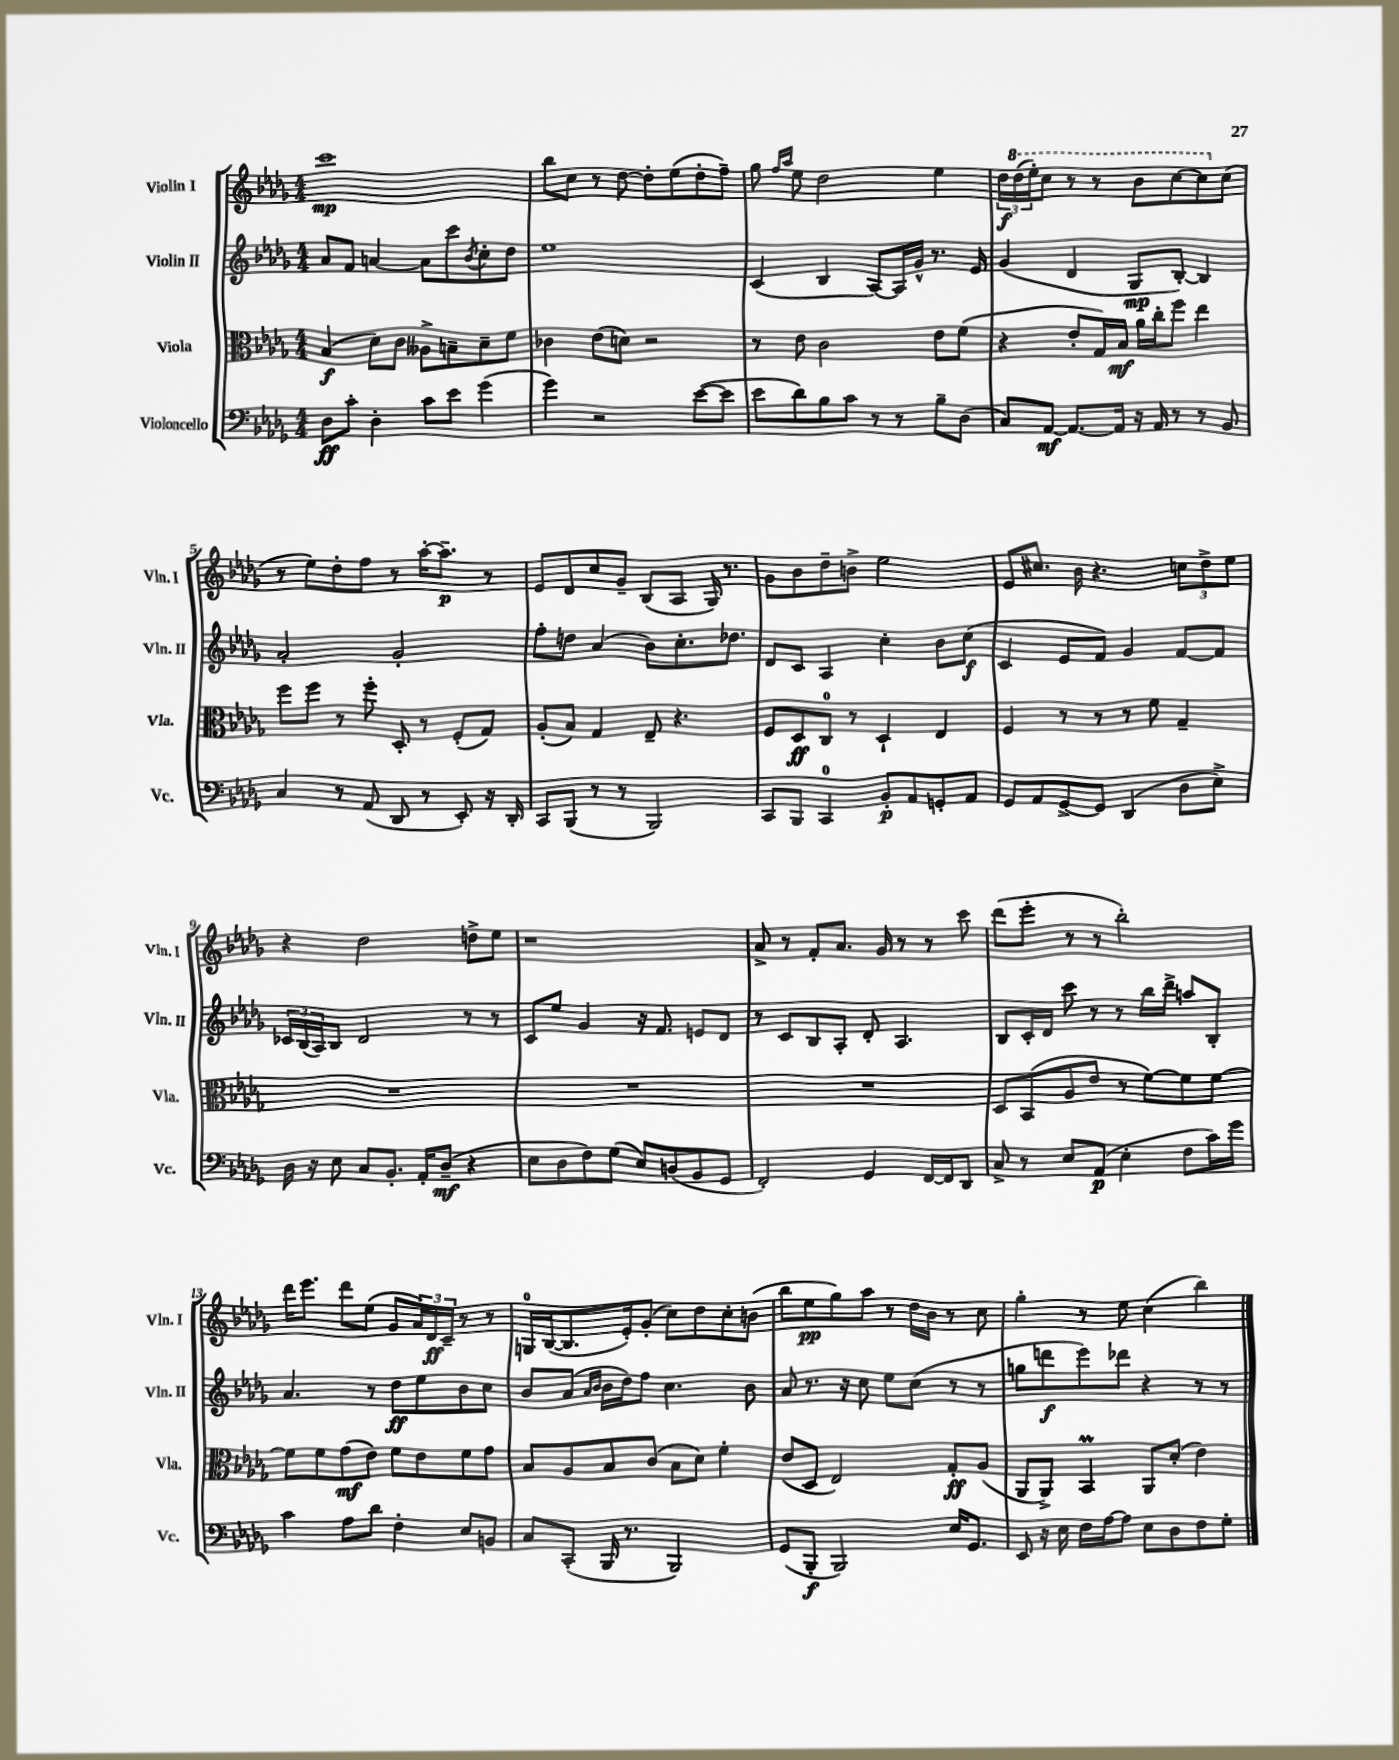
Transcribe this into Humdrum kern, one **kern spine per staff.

**kern	**kern	**kern	**kern
*staff4	*staff3	*staff2	*staff1
*clefF4	*clefC3	*clefG2	*clefG2
*k[b-e-a-d-g-]	*k[b-e-a-d-g-]	*k[b-e-a-d-g-]	*k[b-e-a-d-g-]
*M4/4	*M4/4	*M4/4	*M4/4
8D-	(4B-	8a-	1ccc
8c'	.	8f	.
4D-'	8d-)	[4a	.
.	8c	.	.
8c	8A--^	8a]	.
8e-	8B~	8ccc	.
.	.	8qb-	.
(4g-	8d-~	8cc'	.
.	8f	8dd-	.
=	=	=	=
4g-)	4c-	1ee-	8bb-
.	.	.	8cc
2r	(8e-	.	8r
.	8d)	.	[8dd-
.	2r	.	8dd-']
.	.	.	(8ee-
([8e-	.	.	8dd-'
8e-]	.	.	8ff~)
=	=	=	=
8e-	8r	(4c	8gg-
.	.	.	16qqff
.	.	.	16qqaa-
8d-)	8e-	.	8ee-
8B-	2c	4B-	2dd-
8c	.	.	.
8r	.	[8A-)	.
8r	.	16A-]	.
.	.	16g-^^	.
8B-~	8e-	8.r	4ee-
(8D-	(8f	.	.
.	.	16e-	.
=	=	=	=
8C)	4r	(4g-	24dd-
.	.	.	(24ddd-
.	.	.	24eee-')
[8AA-	.	.	8ccc
8.AA-_	8e-'	4d-	8r
.	16G-)	.	8r
16AA-]	16B-	.	.
16r	16a-	8G-	8bb-
16AA-	16cc'	.	.
8r	8ff	[8B-')	[8ccc
8r	4ee-	4B-]	8ccc]
8BB-	.	.	(8cc
=	=	=	=
4C	8ff	2a-'	8r
.	8ff	.	8ee-)
8r	8r	.	8dd-'
(8AA-	8ff'	.	8ff
8DD-	8D-'	2g-'	8r
8r	8r	.	[16aa-'
.	.	.	8.aa-~]
8EE-')	(8F'	.	.
16r	8G-)	.	8r
16DD-'	.	.	.
=	=	=	=
8CC	(8A-'	8ff'	8e-
(8BBB-	8B-)	8dd	8d-
8r	4G-	(4a-	8cc
8r	.	.	8g-~
2BBB-)	8E-~	8b-)	(8B-
.	4.r	8.cc'	8A-
.	.	.	16G-)
.	.	8.dd-	8.r
=	=	=	=
8CC	8F	8d-	8g-
8BBB-	8D-	8c	8b-
4CC	8C	4A-	8dd-~
.	8r	.	8b^
8BB-'	4D-`	4cc'	2ee-
8AA-	.	.	.
8GG'	4E-	8b-	.
8AA-	.	(8cc	.
=	=	=	=
8GG-	4F	4c	8e-
8AA-	.	.	8.cc#
[8GG-^	8r	8e-	.
.	.	.	16b-
8GG-]	8r	8f)	4.r
(4DD-	8r	4g-	.
.	8f	.	.
8D-	4G-~	[8f	12cc
.	.	.	12dd-^
8E-^)	.	8f]	.
.	.	.	12ee-
=	=	=	=
16D-	1r	24c-	4r
.	.	(24B-	.
16r	.	.	.
.	.	24A-)	.
8E-	.	8B-	.
8C	.	2d-	2dd-
8.BB-'	.	.	.
16AA-'	.	.	.
(8D-~	.	.	.
4r	.	8r	8dd^
.	.	8r	8ee-
=	=	=	=
8E-	1r	8c	1r
8D-	.	8ee-	.
8F)	.	4g-	.
(8G-	.	.	.
8E-)	.	16r	.
.	.	8.f	.
(8D	.	.	.
8BB-	.	8e	.
8GG-	.	8d-	.
=	=	=	=
2FF')	1r	8r	8a-^
.	.	8c	8r
.	.	8B-	8f'
.	.	8A-'	8.a-
4GG-	.	8d-'	.
.	.	.	16g-
.	.	4.A-	8r
[16FF	.	.	8r
16FF]	.	.	.
8DD-	.	.	8ccc
=	=	=	=
8C^	8D-	8B-	(8ddd-
8r	(8BB-	16c'	8eee-'
.	.	16d-	.
8E-	8A-	8ccc	8r
(8AA-	8e-	8r	8r
4E-'	8r	8r	2bb-')
.	[8f)	16bb-	.
.	.	16ddd-^	.
8F	8f]	8aa	.
16c)	[8f	8B-'	.
16g-	.	.	.
=	=	=	=
4c	8f]	4.a-	16ddd-
.	.	.	8.eee-
.	8f	.	.
8A-	(8g-	.	8ddd-
8d-	8e-)	8r	(8ee-
4F'	8f	8dd-	8g-
.	8e-	8ee-	24a-)
.	.	.	24d-
.	.	.	24c~
8E-	8f	8b-	8r
8BB	8g-	8cc	8r
=	=	=	=
8C	8B-	8b-	16G
.	.	.	([16B-
(8CC'	8A-	(8a-	8.B-]
.	.	16qqa-	.
.	.	16qqb-	.
16BBB-	8B-	16b-	.
8.r	.	16dd-)	16e-')
.	(8c	8ff	(8g-'
2BBB-)	8B-	4.cc	8cc)
.	8d-)	.	8dd-
.	4f'	.	8cc'
.	.	8b-	(8b
=	=	=	=
(8GG-	(8e-	8a-	8bb-
8BBB-'	8D-	8.r	8ee-
2BBB-)	2E-)	.	8gg-)
.	.	16r	.
.	.	8cc	8aa-
.	.	8ee-	8r
.	.	(8cc	16dd-
.	.	.	16b-
16E-	8G-'	8r	8r
8.GG-	.	.	.
.	(8A-	8r	8cc
=	=	=	=
8EE-	8AA-	8gg	4gg-'
16r	8AA-^)	8ddd	.
16E-	.	.	.
16F	4BB-	8eee-)	8r
[16A-	.	.	.
8A-]	.	8ddd-	8ee-
8E-	8AA-	4r	(4cc
8D-	(8d-'	.	.
8F	4e-)	8r	4bb-)
8G-'	.	8r	.
==	==	==	==
*-	*-	*-	*-
